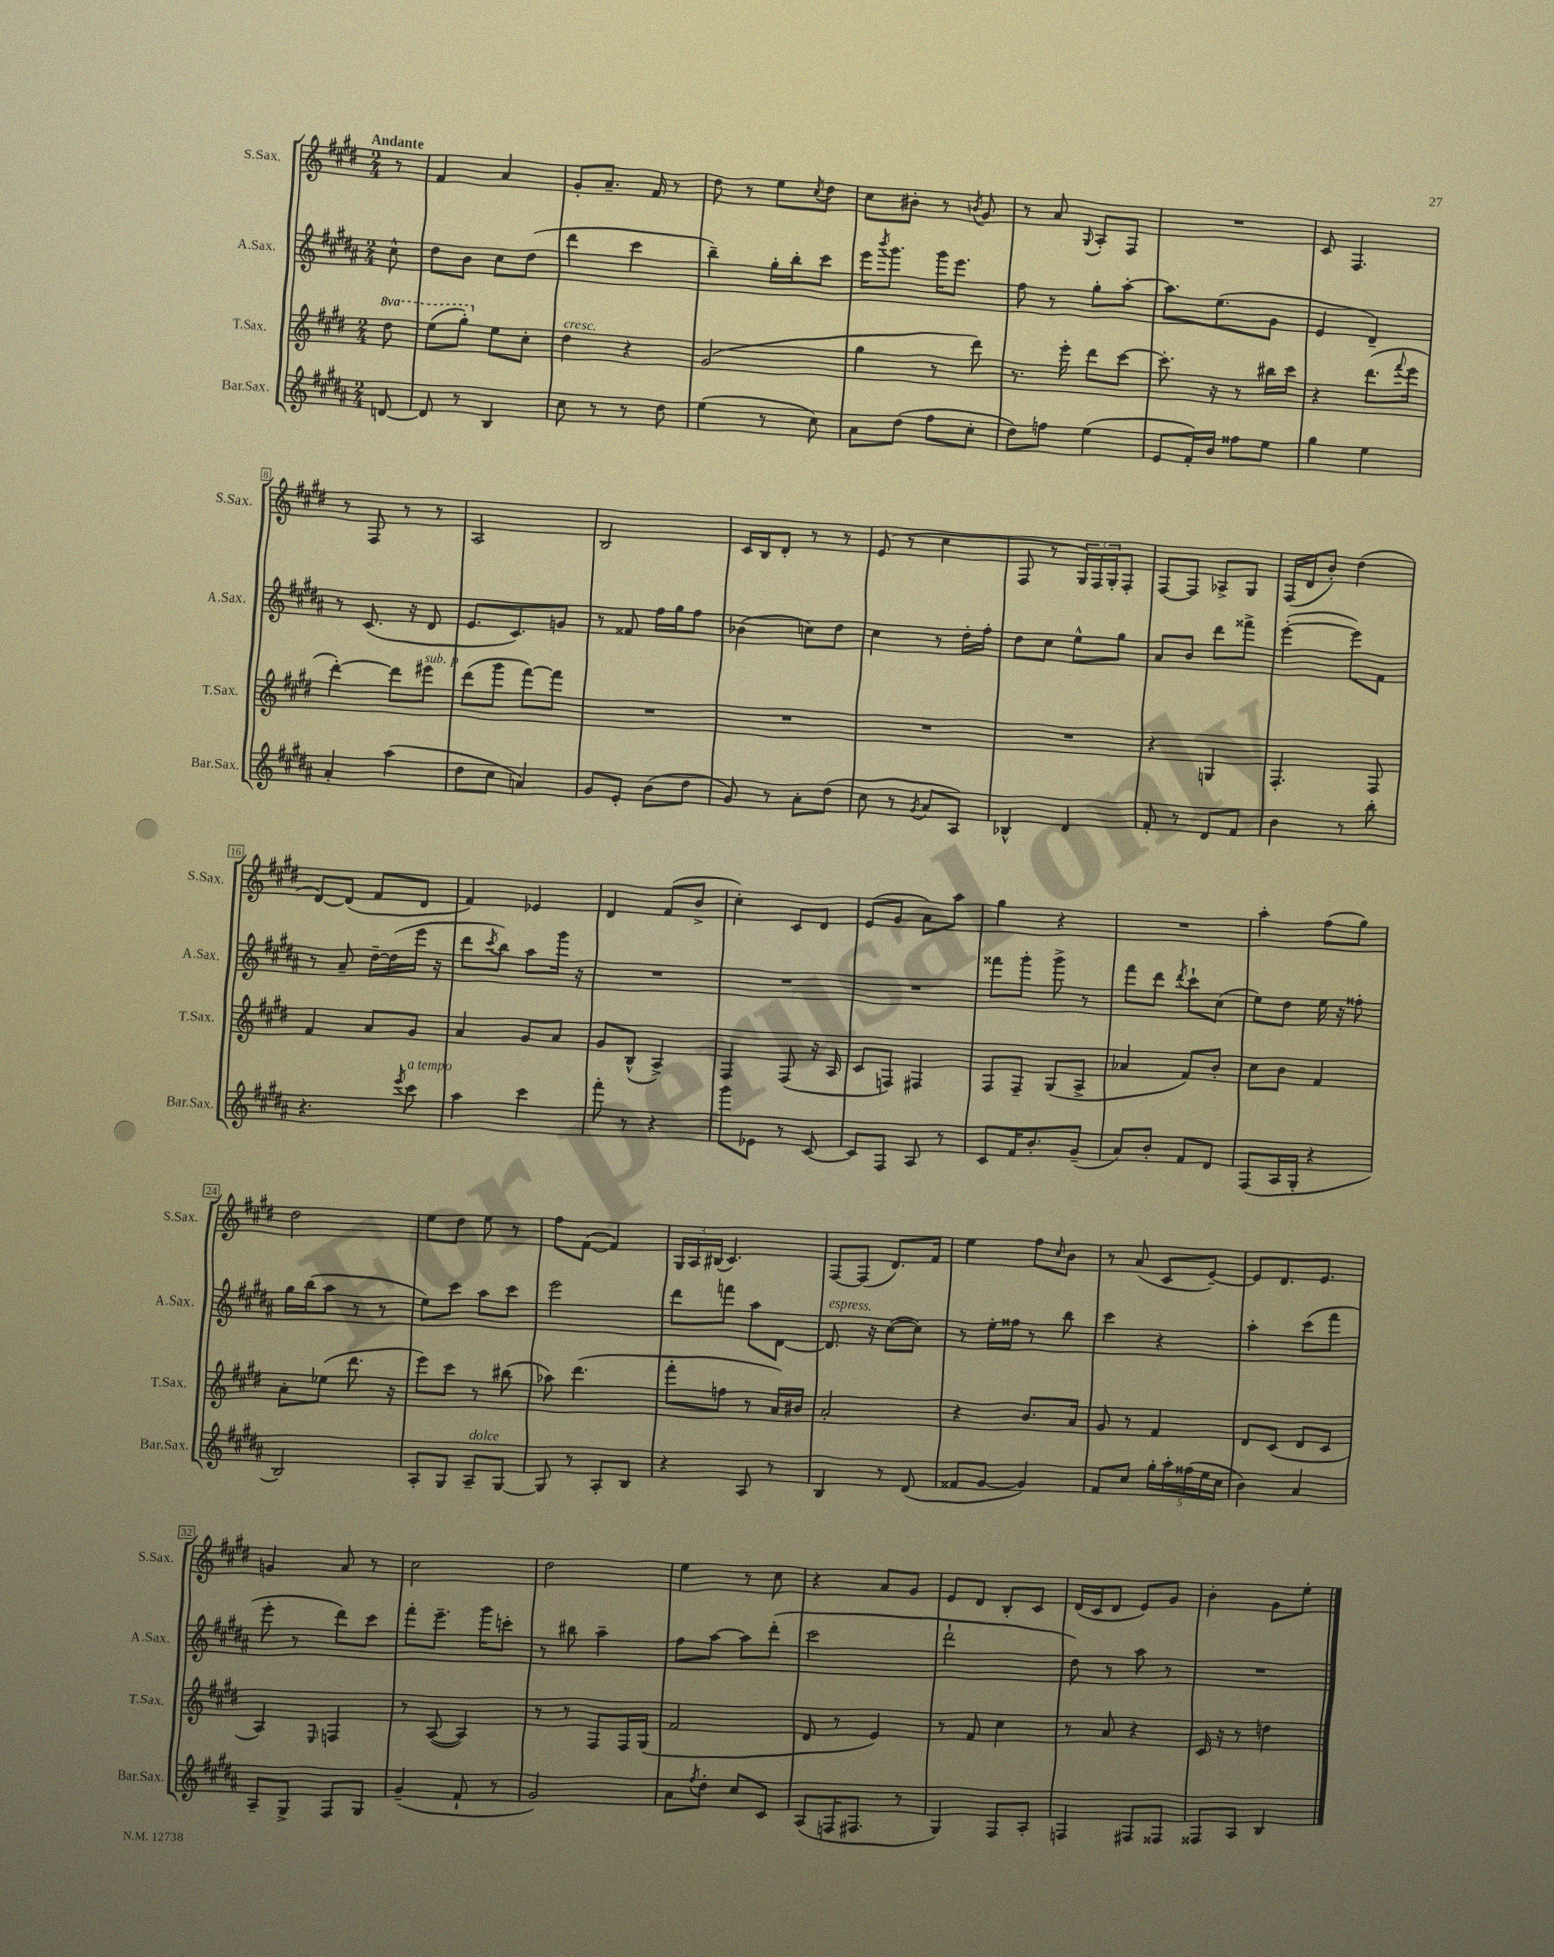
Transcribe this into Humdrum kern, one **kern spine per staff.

**kern	**kern	**kern	**kern
*staff4	*staff3	*staff2	*staff1
*clefG2	*clefG2	*clefG2	*clefG2
*k[f#c#g#d#a#]	*k[f#c#g#d#]	*k[f#c#g#d#a#]	*k[f#c#g#d#]
*M2/4	*M2/4	*M2/4	*M2/4
[8d	8ddd#	8cc#^^	8r
=	=	=	=
8d]	(8eee	8dd#	4f#
8r	8ggg#')	8b	.
4B	8ee	8cc#	4a
.	8cc#'	(8dd#	.
=	=	=	=
8cc#	4dd#	4ddd#	8g#'
8r	.	.	8.a~
8r	4r	4ccc#	.
.	.	.	16f#
8dd#	.	.	8r
=	=	=	=
(4ee	(2g#	4bb~)	8dd#
.	.	.	8r
8r	.	16gg#'	8ee
.	.	16bb'	.
.	.	.	8qcc#
8cc#)	.	8ccc#	8dd#
=	=	=	=
8a#	4gg#	16eee	8cc#
.	.	8qbbb	.
.	.	8.ggg#	.
(8dd#	.	.	8b#'
8ff#	8r	16ggg#	8r
.	.	8.eee	.
.	.	.	8qb
8cc#'	8ddd#)	.	8g#
=	=	=	=
8dd#)	8.r	8ff#	8r
8ff	.	8r	8a
.	16eee'	.	.
.	.	.	8qqG#
(4ee	8ddd#	8gg#'	8A'
.	[8ccc#	[8aa#'	8F#
=	=	=	=
8e	8.ccc#']	8.aa#]	2r
16f#')	.	.	.
16b	16r	(8.ee	.
8ff##	8r	.	.
8ee	16bb#	8g#	.
.	16ccc#	.	.
=	=	=	=
4gg#	4r	4e	8c#
.	.	.	4.F#
4ee	(8.ddd#	4d#~)	.
.	8qqfff#	.	.
.	16eee	.	.
=	=	=	=
4a#'	[4ddd#')	8r	8r
.	.	(8.c#	8F#
(4aa#	8ddd#]	.	8r
.	.	16r	.
.	8eee#	8d#	8r
=	=	=	=
8dd#	(8ddd#	8.e	2A
8cc#	8ggg#	.	.
.	.	8.c#)	.
4a)	[8fff#)	.	.
.	8fff#]	8g	.
=	=	=	=
8g#	2r	8r	2B
8e'	.	8f##	.
(8b	.	16ff#	.
.	.	16gg#	.
8dd#	.	8ff#	.
=	=	=	=
8g#)	2r	(4b-	16c#
.	.	.	16B
8r	.	.	8d#'
8a#'	.	8cc)	8r
(8dd#	.	8dd#	8r
=	=	=	=
8cc#	2r	4cc#	(8e
8r	.	.	8r
8qg#	.	.	.
8a#	.	8r	4cc#
8A#)	.	16dd#'	.
.	.	16ff#'	.
=	=	=	=
4B-^^	2r	8dd#	8F#
.	.	8cc#	8r
4d#	.	8ee^^	24G#)
.	.	.	24F#
.	.	.	24G#'
.	.	8gg#	8F#'
=	=	=	=
8f#'	4r	8a#	[8F#
8r	.	8b	8F#]
8d#	4G	8ddd#	8A-^
8f#	.	8fff##^	8G#
=	=	=	=
4b	4.F#'	([4eee'	(16F#
.	.	.	16d#
.	.	.	8b')
8r	.	8eee])	(4dd#
8bb'	8F#	8f#	.
=	=	=	=
4.r	4f#	8r	[8d#)
.	.	8a#~	(8d#]
.	8a	[16dd#~	8f#
.	.	(16dd#]	.
8qeee	.	.	.
8ccc#	8g#	16eee	8d#
.	.	16r	.
=	=	=	=
4aa#	4a	8ddd#	4f#)
.	.	8qccc#	.
.	.	8bb)	.
4ccc#	8g#	8aa#	4e-
.	8a	16ggg#	.
.	.	16r	.
=	=	=	=
8fff#'	8g#	2r	4d#
8r	(8B^^	.	.
4r	4A^)	.	(8f#
.	.	.	8b^
=	=	=	=
8ggg#	4F#	2r	4cc#')
8e-	.	.	.
8r	(8F#	.	8c#
[8c#	16r	.	8d#
.	16A	.	.
=	=	=	=
8c#]	8c#	2r	(8e
8F#	8F)	.	8g#
8A#	4F#	.	8a)
8r	.	.	8aa
=	=	=	=
8c#	8F#	8fff##	4gg#
16f#	8F#~	8ggg#'	.
8.b'	.	.	.
.	(8G#	8ggg#^	4r
(8g#~	8A^	8r	.
=	=	=	=
8a#)	4a-	8fff#	2r
8b'	.	8ddd#	.
.	.	8qddd#	.
8f#	8f#)	8ccc#`	.
8d#	8b'	(8cc#	.
=	=	=	=
(8F#	8cc#	8ee)	4aa'
16A#	8b	8dd#	.
16G#'	.	.	.
4r	4f#	16ee	(8ff#
.	.	16r	.
.	.	8ff##'	8gg#)
=	=	=	=
2B)	8a'	16gg#	2dd#
.	.	(16bb	.
.	(8ee-	8aa#	.
.	8.ddd#	8r	.
.	.	8r	.
.	16r	.	.
=	=	=	=
8A#'	8eee)	8ee)	8ee
8G#	8ccc#	8ccc#	8dd#
8A#~	8r	8aa#	8ee
[8G#	(8bb#	8ccc#	8r
=	=	=	=
8G#]	8aa-)	2eee	8ff#
8r	(4.ddd#	.	([8f#
8A#'	.	.	4f#])
8B	.	.	.
=	=	=	=
4r	8fff#'	8ddd#	24G#
.	.	.	24A
.	.	.	(24B#
.	8ff	8fff	4.c#)
8A#	8r	8aa#	.
8r	16a)	[8d#	.
.	16b#	.	.
=	=	=	=
4B	2a'	8.d#]	[8F#
.	.	.	(8F#]
.	.	16r	.
8r	.	([8cc#	8.d#)
(8d#	.	8cc#])	.
.	.	.	16f#
=	=	=	=
8f##	4r	8r	4ee
[8g#	.	16ee'	.
.	.	16ff##	.
4g#])	8.b	8r	8ff#
.	.	.	16qqcc#
.	.	8bb	8b
.	16a	.	.
=	=	=	=
8f#	8g#	4ccc#	8r
8cc#	8r	.	(8a
20gg#'	4f#	4r	8c#
20aa#'	.	.	.
(20ff##	.	.	.
.	.	.	[8e~)
20ee	.	.	.
20cc#	.	.	.
=	=	=	=
4b)	8d#	4aa#'	8e]
.	(8c#	.	8.d#
4a#	8d#	(8ccc#	.
.	.	.	8.e
.	8c#	8fff#	.
=	=	=	=
8A#~	4A)	8eee'	4g
8G#^	.	8r	.
.	16qqE	.	.
8F#	4F	8ddd#)	8a
8G#	.	8ccc#	8r
=	=	=	=
(4g#~	8r	8fff#'	2cc#
.	([8A	8.eee~	.
8f#`	4A])	.	.
.	.	16ggg#	.
8r	.	8ccc'	.
=	=	=	=
2g#)	8r	8r	2dd#
.	8r	8bb#	.
.	8F#	4aa#~	.
.	16F#	.	.
.	(16G#	.	.
=	=	=	=
8a#	2f#	8ff#	4ee
8qff#	.	.	.
8dd#'	.	[8aa#	.
8cc#	.	8aa#]	8r
8c#	.	(8ddd#'	8cc#
=	=	=	=
(8A#	8d#	2ccc#	4r
16F	8r	.	.
8.F#	.	.	.
.	4e)	.	8a
8r	.	.	8g#
=	=	=	=
4G#)	8r	2ddd#`	8e
.	8f#	.	8d#
8F#	4cc#	.	8B'
8A#'	.	.	8c#
=	=	=	=
4F	8r	8dd#)	(16d#
.	.	.	16c#
.	8a	8r	8d#
8F#	4r	8aa#	8e)
8F##	.	8r	8g#
=	=	=	=
8F##	16c#	2r	4b'
.	16r	.	.
8A#	8r	.	.
4B	4dd	.	8g#
.	.	.	8ee'
==	==	==	==
*-	*-	*-	*-
